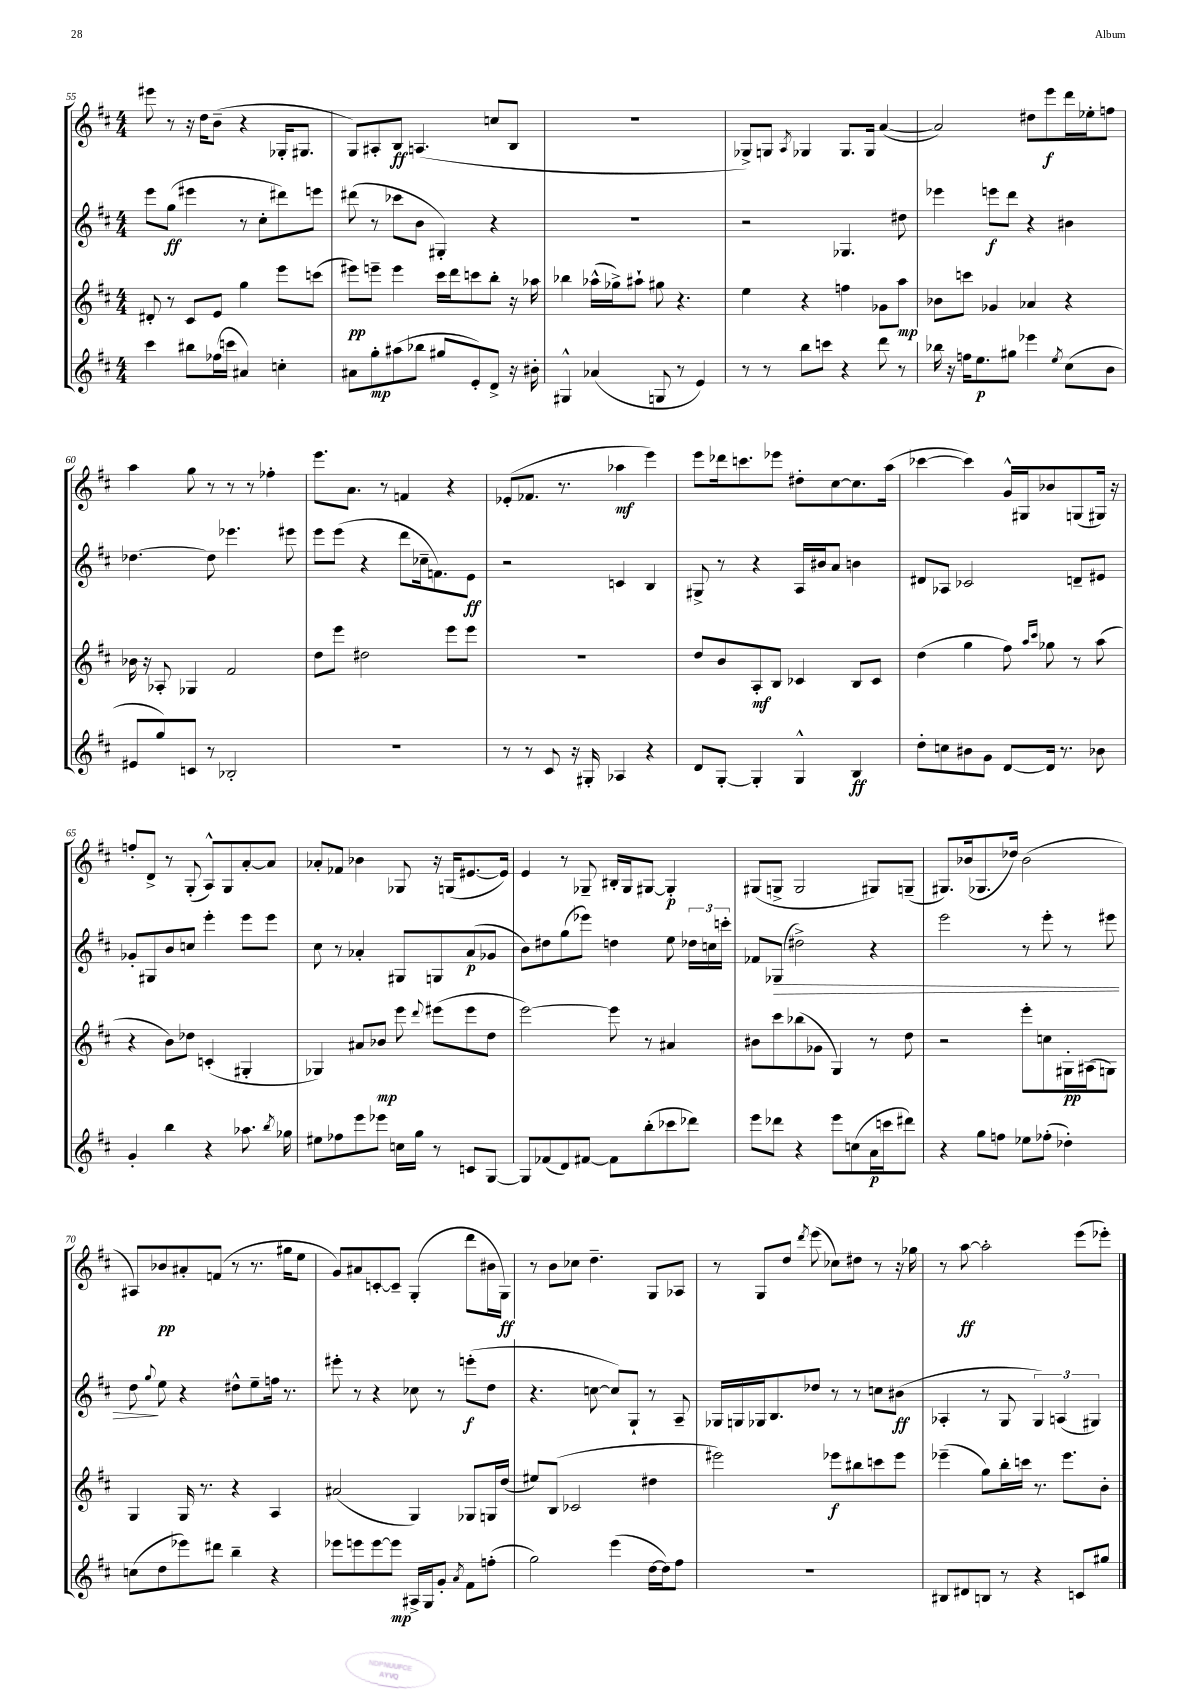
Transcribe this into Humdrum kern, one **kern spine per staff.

**kern	**dynam	**kern	**dynam	**kern	**dynam	**kern	**dynam
*part4	*part4	*part3	*part3	*part2	*part2	*part1	*part1
*staff4	*staff4	*staff3	*staff3	*staff2	*staff2	*staff1	*staff1
*clefG2	*	*clefG2	*	*clefG2	*	*clefG2	*
*k[f#c#]	*	*k[f#c#]	*	*k[f#c#]	*	*k[f#c#]	*
*M4/4	*	*M4/4	*	*M4/4	*	*M4/4	*
=55	=55	=55	=55	=55	=55	=55	=55
4ccc#\	.	8d#X'/	.	8eee\L	.	8eee#X\	.
.	.	8r	.	(8gg\J	ff	8r	.
8bb#X\L	.	8c#/L	.	4eee#X\	.	16r	.
.	.	.	.	.	.	16dd\KL	.
(16ff-X\L	.	8e/J	.	.	.	(8b~\J	.
16cccn\JJ	.	.	.	.	.	.	.
4a#X/)	.	4gg\	.	8r	.	4r	.
.	.	.	.	8cc#'\L	.	.	.
4ccn'\	.	8eee\L	.	8ddd#X\)	.	16G-X'/KL	.
.	.	.	.	.	.	8.G#X/J	.
.	.	(8cccn\J	.	8eeen\J	.	.	.
=56	=56	=56	=56	=56	=56	=56	=56
8a#X\L	.	8eee#X\L)	pp	(8ddd#X\	.	8G/L)	.
8gg'\	mp	8eeen~\J	.	8r	.	8A#X'/	.
(8aa#X\	.	4eee\	.	8ccc-X\L	.	8B/J	ff
8bb-X\J	.	.	.	8b\J	.	(4.An/	.
8gg#X/L	.	16ccc#\LL	.	4G#X'/)	.	.	.
.	.	16ddd\J	.	.	.	.	.
8e'/)	.	8cccn\	.	.	.	.	.
8d^/J	.	8bb'\J	.	4r	.	8ccn/L	.
16r	.	16r	.	.	.	8B/J	.
16b#X'\	.	16aa-X\	.	.	.	.	.
=57	=57	=57	=57	=57	=57	=57	=57
4G#X^^/	.	4bb-X\	.	1r	.	1r	.
(4a-X/	.	(16aa-X^^\LL	.	.	.	.	.
.	.	16gg-X^\J)	.	.	.	.	.
.	.	8aa#X`\J	.	.	.	.	.
8Gn/	.	8gg#X\	.	.	.	.	.
8r	.	4.r	.	.	.	.	.
4e/)	.	.	.	.	.	.	.
=58	=58	=58	=58	=58	=58	=58	=58
8r	.	4ee\	.	2r	.	8G-X^/L)	.
8r	.	.	.	.	.	8Gn/J	.
.	.	.	.	.	.	8qA/	.
8bb\L	.	4r	.	.	.	4G-X/	.
8cccn\J	.	.	.	.	.	.	.
4r	.	4ffn\	.	4.G-X/	.	8.G-/L	.
.	.	.	.	.	.	16G-/Jk	.
8ddd\	.	8g-X\L	.	.	.	([4a/	.
8r	.	8aa\J	mp	8dd#X\	.	.	.
=59	=59	=59	=59	=59	=59	=59	=59
16bb-X\	.	8b-X\L	.	4eee-X\	.	2a/])	.
16r	.	.	.	.	.	.	.
16ffn\KL	.	8cccn\J	.	.	.	.	.
8.ee\	p	.	.	.	.	.	.
.	.	4g-X/	.	8eeen\L	f	.	.
8gg#X\J	.	.	.	8ddd\J	.	.	.
4eee-X\	.	4a-X/	.	4r	.	8dd#X\L	.
.	.	.	.	.	.	8eee\	f
8qee/	.	.	.	.	.	.	.
(8cc#\L	.	4r	.	4b#X\	.	16ddd\L	.
.	.	.	.	.	.	16ee-X'\J	.
8b\J	.	.	.	.	.	8ffn\J	.
!!LO:LB:g=z
=60	=60	=60	=60	=60	=60	=60	=60
8e#X/L	.	16b-X\	.	[4.dd-X\	.	4aa\	.
.	.	16r	.	.	.	.	.
8gg/)	.	8A-X'/	.	.	.	.	.
8cn/J	.	4G-X/	.	.	.	8gg\	.
8r	.	.	.	8dd-\]	.	8r	.
2B-X'/	.	2f#/	.	4.eee-X\	.	8r	.
.	.	.	.	.	.	8r	.
.	.	.	.	.	.	4ff-X'\	.
.	.	.	.	8eee#X\	.	.	.
=61	=61	=61	=61	=61	=61	=61	=61
1r	.	8dd\L	.	8eee\L	.	8.eee\L	.
.	.	8eee\J	.	(8eee\J	.	.	.
.	.	.	.	.	.	8.a\J	.
.	.	2dd#X\	.	4r	.	.	.
.	.	.	.	.	.	8r	.
.	.	.	.	8ddd\L	.	4fn/	.
.	.	.	.	16cc-X~\k	.	.	.
.	.	.	.	8.fn\)	.	.	.
.	.	8eee\L	.	.	.	4r	.
.	.	8eee\J	.	8e\J	ff	.	.
=62	=62	=62	=62	=62	=62	=62	=62
8r	.	1r	.	2r	.	(8e-X'/L	.
8r	.	.	.	.	.	8.f-X/J	.
8c#/	.	.	.	.	.	.	.
.	.	.	.	.	.	8.r	.
16r	.	.	.	.	.	.	.
16G#X'/	.	.	.	.	.	.	.
4A-X/	.	.	.	4cn/	.	4aa-X\	mf
4r	.	.	.	4B/	.	4eee\)	.
=63	=63	=63	=63	=63	=63	=63	=63
8d/L	.	8dd/L	.	8G#X^/	.	8eee\L	.
[8G'/J	.	8b/	.	8r	.	16ddd-X\k	.
.	.	.	.	.	.	8.cccn\	.
4G'/]	.	8A'/	mf	4r	.	.	.
.	.	8B/J	.	.	.	8eee-X\J	.
4G^^/	.	4c-X/	.	16A/LL	.	8dd#X'\L	.
.	.	.	.	16b#X/J	.	.	.
.	.	.	.	8a/J	.	[8cc#\	.
4B/	ff	8B/L	.	4bn\	.	8.cc#\]	.
.	.	8c-/J	.	.	.	.	.
.	.	.	.	.	.	(16aa\Jk	.
=64	=64	=64	=64	=64	=64	=64	=64
8dd'\L	.	(4dd\	.	8d#X/L	.	[4ccc-X\	.
8ccn\	.	.	.	8A-X/J	.	.	.
8b#X\	.	4gg\	.	2c-X/	.	4ccc-\])	.
8g\J	.	.	.	.	.	.	.
[8d/L	.	8ff#\)	.	.	.	16g^^/LL	.
.	.	.	.	.	.	16G#X/J	.
.	.	16qqaa/LL	.	.	.	.	.
.	.	16qqccc#/JJ	.	.	.	.	.
16d/Jk]	.	8gg-X\	.	.	.	8b-X/	.
8.r	.	.	.	.	.	.	.
.	.	8r	.	8dn~/L	.	(8Gn/	.
8b-X\	.	(8aa\	.	8e#X/J	.	16G#X/Jk)	.
.	.	.	.	.	.	16r	.
!!LO:LB:g=z
=65	=65	=65	=65	=65	=65	=65	=65
4g'/	.	4r	.	8g-X'/L	.	8ffn'/L	.
.	.	.	.	8G#X/	.	8d^/J	.
4bb\	.	8b\L)	.	8b/	.	8r	.
.	.	8dd-X\J	.	8ccn/J	.	(8G'/	.
4r	.	(4cn'/	.	4eee'\	.	8A^^/L)	.
.	.	.	.	.	.	8G/	.
8.aa-X\	.	4G#X'/	.	8eee\L	.	[8a'/	.
.	.	.	.	8eee\J	.	8a/J]	.
8qbb/	.	.	.	.	.	.	.
16gg-X\	.	.	.	.	.	.	.
=66	=66	=66	=66	=66	=66	=66	=66
8ee#X\L	.	4G-X/)	.	8cc#\	.	8a-X'/L	.
8ff-X\	.	.	.	8r	.	8f-X/J	.
8eee\	.	8a#X/L	.	4a-X'/	.	4b-X\	.
8eee-X\J	.	8b-X/J	mp	.	.	.	.
16ccn\LL	.	8eee\	.	8G#X/L	.	8G-X/	.
16gg\JJ	.	.	.	.	.	.	.
.	.	8qqddd/	.	.	.	.	.
8r	.	(8eee#X\L	.	8Gn/	.	16r	.
.	.	.	.	.	.	(16Gn/KL	.
8cn/L	.	8eee#\	.	(8a-/	p	[8.e#X/	.
[8G/J	.	8dd\J	.	8g-X/J	.	.	.
.	.	.	.	.	.	16e#/Jk])	.
=67	=67	=67	=67	=67	=67	=67	=67
8G/L]	.	[2eee\)	.	8b\L)	.	4e/	.
(8f-X/	.	.	.	8dd#X\	.	.	.
8d/)	.	.	.	(8gg\	.	8r	.
[8f#X/J	.	.	.	8eee-X\J)	.	8G-X~/	.
8f#\L]	.	8eee\]	.	4ddn\	.	16B#X'/LL	.
.	.	.	.	.	.	16G-/J	.
(8bb'\	.	8r	.	.	.	[8G#X/J	.
8ccc-X\	.	4a#X/	.	8ee\	.	4G#'/]	p
8ddd-X\J)	.	.	.	24dd-X\LL	.	.	.
.	.	.	.	24ccn\	.	.	.
.	.	.	.	24cccn'\JJ	.	.	.
=68	=68	=68	=68	=68	=68	=68	=68
8eee\L	.	8b#X\L	.	8f-X/L	.	(8G#X/L	.
!	!	!	!	!	!LO:HP:b	!	!
8ddd-X\J	.	8ccc#\	.	(8G-X/J	>	8Gn^/J	.
4r	.	(8bb-X\	.	2dd#X^\)	.	2G/	.
.	.	8g-X\J	.	.	.	.	.
8eee\L	.	4G/)	.	.	.	.	.
(8ccn\	.	.	.	.	.	.	.
16a\L	p	8r	.	4r	.	8G#X/L)	.
16cccn\J	.	.	.	.	.	.	.
8ddd#X\J)	.	8dd\	.	.	.	(8Gn~/J	.
=69	=69	=69	=69	=69	=69	=69	=69
4r	.	2r	.	2eee\	.	8.G#X/L)	.
.	.	.	.	.	.	(16b-X/k	.
8gg\L	.	.	.	.	.	8.G-X/	.
8ffn\J	.	.	.	.	.	.	.
.	.	.	.	.	.	16dd-X/Jk)	.
8ee-X\L	.	8eee'\L	.	8r	.	(2b-\	.
(8ff-X'\J	.	8ccn\	.	8eee'\	.	.	.
4dd-X'\)	.	16G#X'\L	pp	8r	.	.	.
.	.	(16A#X\J	.	.	.	.	.
.	.	8Gn\J)	.	8eee#X\	.	.	.
!!LO:LB:g=z
=70	=70	=70	=70	=70	=70	=70	=70
(8ccn\L	.	4G/	.	8dd\	.	8A#X/L)	.
.	.	.	.	8qqgg/	.	.	.
8dd\	.	.	.	8ee\	]	8b-X/	pp
8eee-X\)	.	16G/	.	4r	.	8a#X'/	.
.	.	8.r	.	.	.	.	.
8ddd#X\J	.	.	.	.	.	(8fn/J	.
4bb~\	.	4r	.	8dd#X^^\L	.	8r	.
.	.	.	.	8ee~\	.	8.r	.
4r	.	4A/	.	16ffn\Jk	.	.	.
.	.	.	.	8.r	.	16gg#X\KL	.
.	.	.	.	.	.	8ee\J	.
=71	=71	=71	=71	=71	=71	=71	=71
8eee-X\L	.	(2a#X/	.	8eee#X'\	.	8g/L)	.
8eeen\	.	.	.	8r	.	8a#X/	.
[8eee\	.	.	.	4r	.	[8cn'/	.
8eee\J]	mp	.	.	.	.	8c~/J]	.
16A#X^/LL	.	4G/)	.	8cc-X\	.	(4G'/	.
16G/J	.	.	.	.	.	.	.
8g'/J	.	.	.	8r	.	.	.
8qa/	.	.	.	.	.	.	.
8f#\L	.	8G-X/L	.	(8eeen'\L	f	8ddd\L	.
(8ffn'\J	.	16Gn/L	.	8dd\J	.	16b#X\L	.
.	.	(16dd/JJ	.	.	.	16G\JJ)	ff
=72	=72	=72	=72	=72	=72	=72	=72
2gg\)	.	8ee#X/L)	.	4.r	.	8r	.
.	.	(8B/J	.	.	.	8b\L	.
.	.	2c-X/	.	.	.	8cc-X\J	.
.	.	.	.	[8ccn\	.	4.dd~\	.
(4eee\	.	.	.	8cc/L])	.	.	.
.	.	.	.	8G`/J	.	.	.
[16dd\LL	.	4dd#X\	.	8r	.	8G/L	.
16dd\J])	.	.	.	.	.	.	.
8ff#\J	.	.	.	8A~/	.	8A-X/J	.
=73	=73	=73	=73	=73	=73	=73	=73
1r	.	2eee#X\)	.	16G-X/LL	.	8r	.
.	.	.	.	16Gn/	.	.	.
.	.	.	.	16G-X/J	.	8G/L	.
.	.	.	.	8.B/	.	.	.
.	.	.	.	.	.	8dd/J	.
.	.	.	.	.	.	8qddd/	.
.	.	.	.	8dd-X/J	.	(8eee\	.
.	.	8eee-X\L	f	8r	.	8cc-X\L)	.
.	.	8bb#X\	.	8r	.	8dd#X\J	.
.	.	8cccn\	.	8ccn\L	.	8r	.
.	.	8eee-\J	.	(8b#X\J	ff	16r	.
.	.	.	.	.	.	16gg-X\	.
=74	=74	=74	=74	=74	=74	=74	=74
8B#X/L	.	(4eee-X~\	.	4A-X'/	.	8r	.
8d#X/	.	.	.	.	.	[8aa\	ff
8Bn/J	.	8gg\L)	.	8r	.	2aa'\]	.
8r	.	16bb'\L	.	8G/	.	.	.
.	.	16cccn\JJ	.	.	.	.	.
4r	.	8.r	.	6G/)	.	.	.
.	.	.	.	(6An/	.	.	.
.	.	8.eee-\L	.	.	.	.	.
8cn/L	.	.	.	.	.	(8eee\L	.
.	.	.	.	6G#X/)	.	.	.
8gg#X/J	.	8b'\J	.	.	.	8eee-X'\J)	.
==	==	==	==	==	==	==	==
*-	*-	*-	*-	*-	*-	*-	*-
